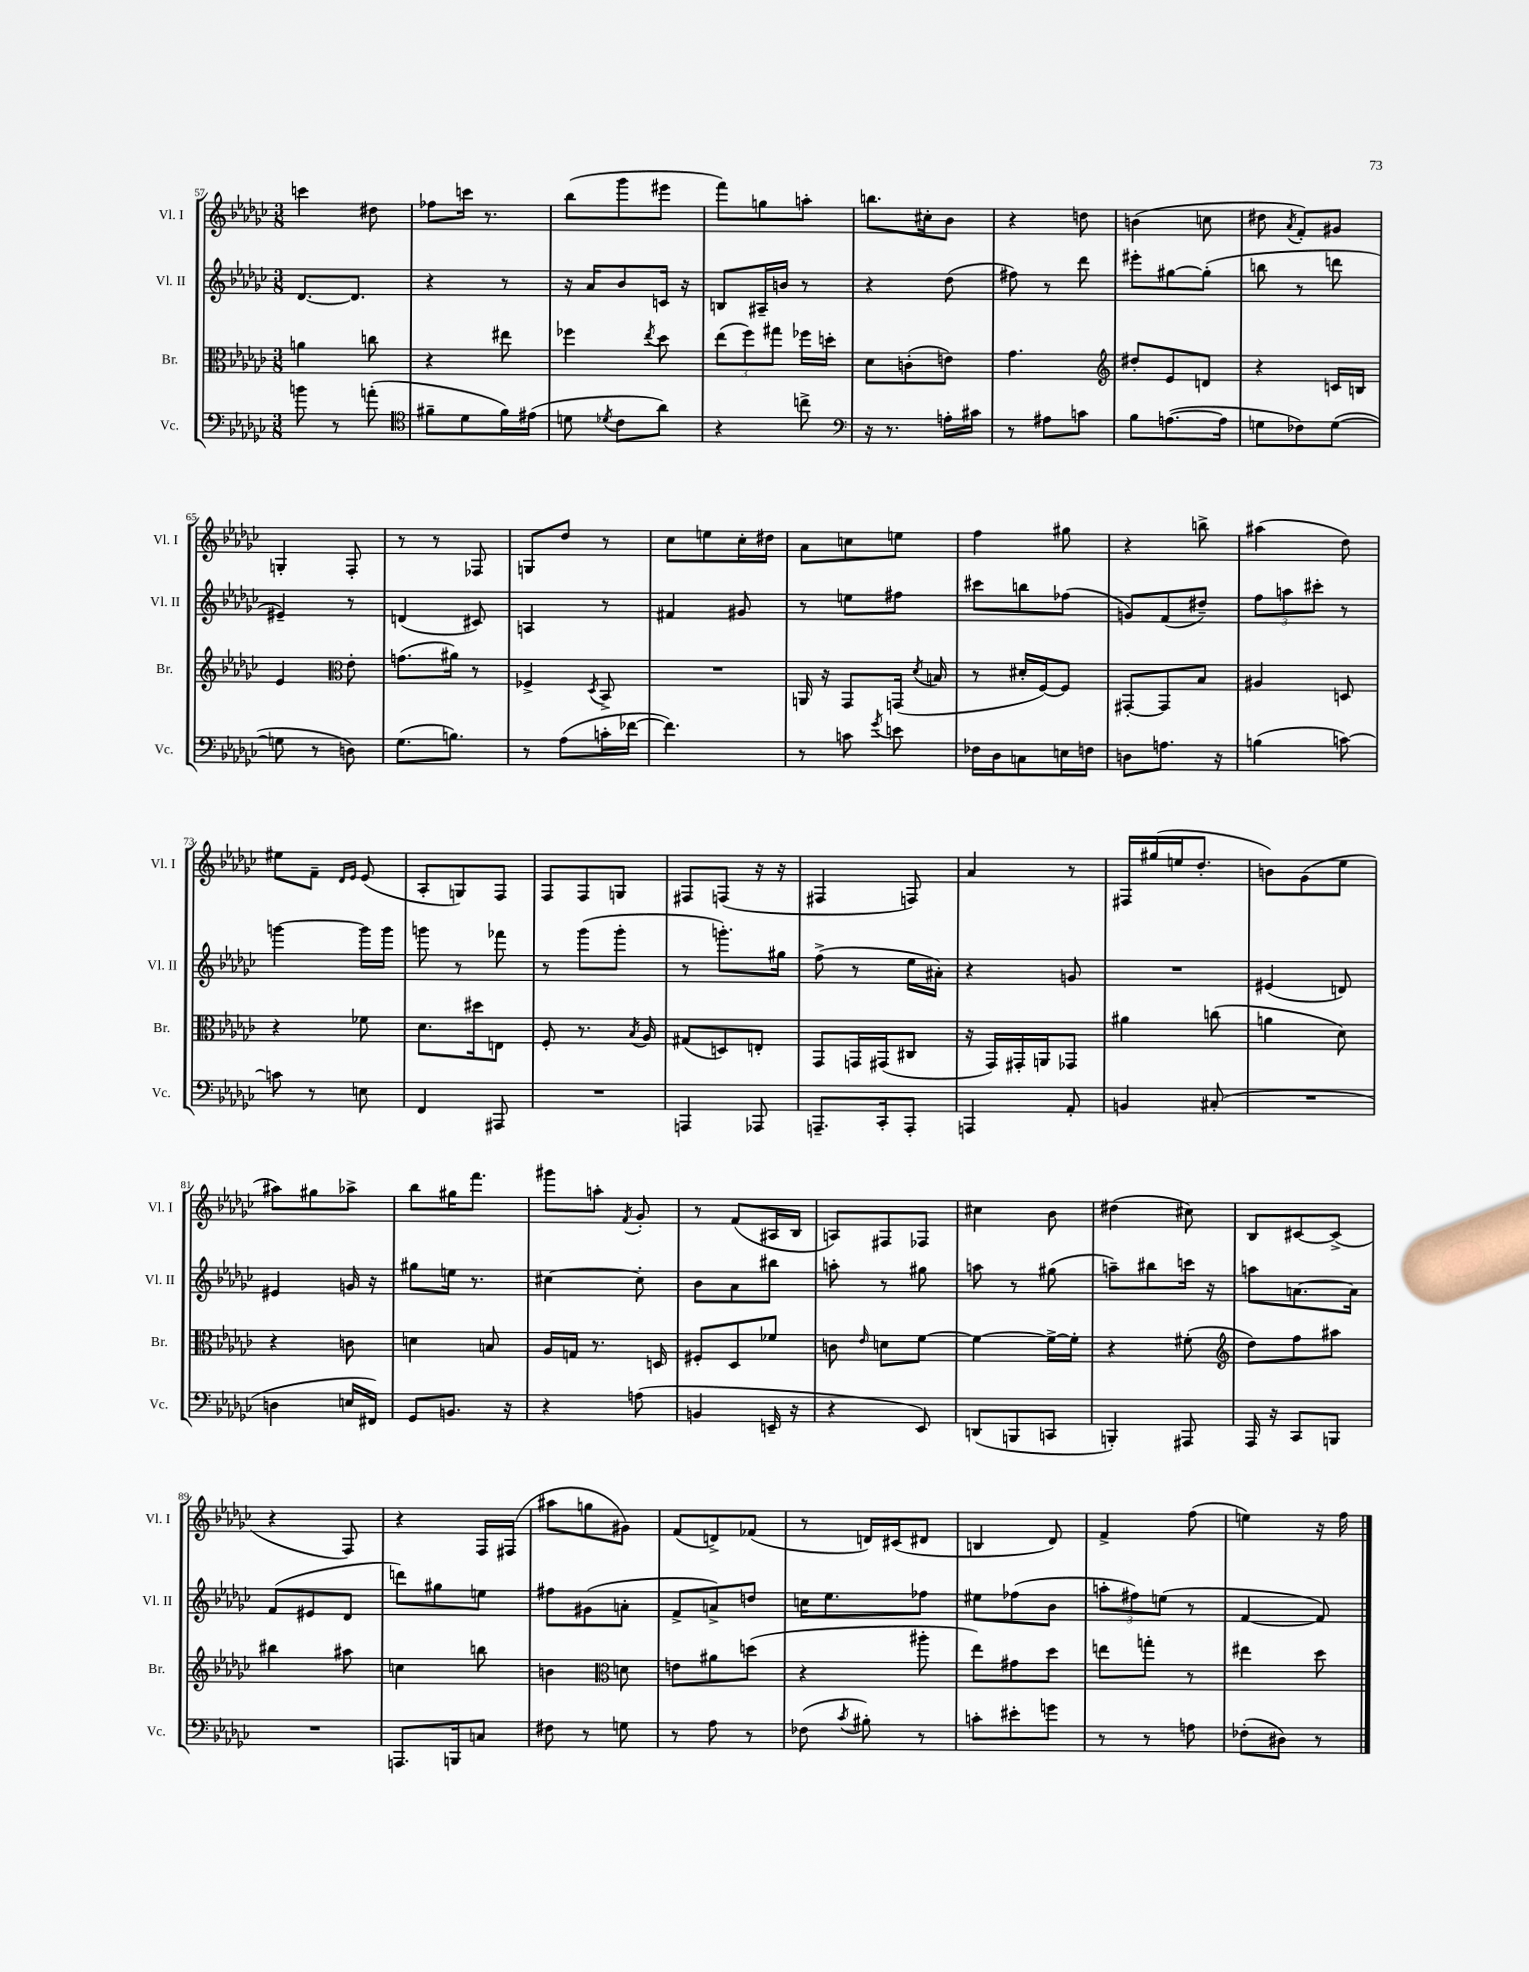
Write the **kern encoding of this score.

**kern	**kern	**kern	**kern
*staff4	*staff3	*staff2	*staff1
*clefF4	*clefC3	*clefG2	*clefG2
*k[b-e-a-d-g-c-]	*k[b-e-a-d-g-c-]	*k[b-e-a-d-g-c-]	*k[b-e-a-d-g-c-]
*M3/8	*M3/8	*M3/8	*M3/8
8b	4a	[8.d-	4ccc
8r	.	.	.
.	.	8.d-]	.
(8a'	8cc	.	8dd#
=	=	=	=
*clefC4	*	*	*
8f#~	4r	4r	8ff-
8d-	.	.	16ccc
.	.	.	8.r
16f#)	8ee#	8r	.
(16e#	.	.	.
=	=	=	=
8d	4ff-	16r	(8bb-
.	.	16a-	.
8qd-	.	.	.
8c-	.	8b-	8ggg-
.	8qee-	.	.
8a-)	8dd-	16c	8eee#
.	.	16r	.
=	=	=	=
4r	(12ee-	8B	8fff)
.	12ff)	.	.
.	.	16A#~	8gg
.	12gg#	.	.
.	.	16b	.
8cc^	16ff-	8r	8aa'
.	16dd'	.	.
=	=	=	=
*clefF4	*	*	*
16r	8d-	4r	8.bb
8.r	.	.	.
.	(8c'	.	.
.	.	.	16cc#'
16A'	8e)	(8dd-	8b-
16c#	.	.	.
=	=	=	=
8r	4.g-	8ff#)	4r
8A#	.	8r	.
8c	.	8ddd-	8dd
=	=	=	=
*	*clefG2	*	*
8B-	8dd#'	8eee#'	(4b
([8.A	8e-	[8gg#	.
.	8d	(8gg#']	8cc
16A]	.	.	.
=	=	=	=
8G	4r	8bb	8dd#
.	.	.	8qa-
8F-)	.	8r	8f')
([8G	16c	8ddd	8g#
.	16B	.	.
=	=	=	=
8G]	4e-	4e#~)	4G'
8r	.	.	.
*	*clefC3	*	*
8D)	8e-'	8r	8F'
=	=	=	=
(8.G-	(8.g	(4d	8r
.	.	.	8r
8.B)	16a#)	.	.
.	8r	8c#)	8F-
=	=	=	=
8r	4F-^	4A	8G
(8A-	.	.	8dd-
.	8qD-	.	.
16c'	8BB-^	8r	8r
[16f-	.	.	.
=	=	=	=
4.f-])	4.r	4f#	8cc-
.	.	.	8ee
.	.	8g#	16cc-'
.	.	.	16dd#
=	=	=	=
8r	16AA	8r	8a-
.	16r	.	.
8c	8GG-	8ee	8cc
8qg-	.	.	.
8e	(16GG	8ff#	8ee
.	8qd-	.	.
.	16B	.	.
=	=	=	=
16F-	8r	8ccc#	4ff
16D-	.	.	.
8C	16d#'	8bb	.
.	[16F)	.	.
16E	8F]	(8ff-	8gg#
16F	.	.	.
=	=	=	=
8D	[8GG#'	8g)	4r
8.A	8GG#]	(8f	.
.	8B-	8dd#~)	8bb^
16r	.	.	.
=	=	=	=
(4B	4A#	12ff	(4aa#
.	.	12aa	.
.	.	12ccc#'	.
[8c)	8D	8r	8dd-)
=	=	=	=
8c]	4r	[4ggg	8ee#
8r	.	.	8f~
.	.	.	16qqd-
.	.	.	16qqe-
8E	8f-	16ggg]	(8e-
.	.	16ggg	.
=	=	=	=
4FF	8.d-	8ggg	8A-'
.	.	8r	8G)
.	16dd#	.	.
8AAA#	8E	8fff-	8F
=	=	=	=
4.r	8F'	8r	8F
.	8.r	(8ggg-	8F
.	.	8ggg-'	8G
.	8qB-	.	.
.	16A-	.	.
=	=	=	=
4AAA	(8G#	8r	8F#
.	8D)	8.ggg')	(8F
8AAA-	8E'	.	16r
.	.	16gg#	16r
=	=	=	=
8.AAA~	8GG-	(8ff^	4F#
.	16GG	8r	.
16CC-'	(16GG#	.	.
8AAA'	8C#	16ee-	8F)
.	.	16a#')	.
=	=	=	=
4AAA	16r	4r	4a-
.	16GG-)	.	.
.	16GG#'	.	.
.	16AA	.	.
8AA-'	8GG-	8g	8r
=	=	=	=
4BB	4a#	4.r	16F#
.	.	.	(16gg#
.	.	.	16ee
.	.	.	8.dd-'
(8C#'	(8cc	.	.
=	=	=	=
4.r	4a	(4e#	8b)
.	.	.	(8g-
.	8d-)	8d)	8ee-
=	=	=	=
4D	4r	4e#	8aa#)
.	.	.	8gg#
16E	8c	16g	8aa-^
16FF#)	.	16r	.
=	=	=	=
8GG-	4d	8gg#	8bb-
8.BB	.	16ee	16gg#
.	.	8.r	8.fff
.	8B	.	.
16r	.	.	.
=	=	=	=
4r	16A-	[4cc#	8ggg#
.	16G	.	.
.	8.r	.	8aa'
.	.	.	8qf
(8A	.	8cc#']	8g-'
.	16D	.	.
=	=	=	=
4BB	8F#'	8b-	8r
.	8D-	8a-	(8f
16EE~	8f-	8bb#	16A#
16r	.	.	16B-
=	=	=	=
4r	8c	8aa'	8A)
.	16qqe-	.	.
.	8d	8r	8F#
8EE-)	[8f	8gg#	8F-
=	=	=	=
(8DD	4f_	8aa	4cc#
8BBB	.	8r	.
8CC	16f^_	(8gg#	8b-
.	16f']	.	.
=	=	=	=
4BBB')	4r	8aa~)	(4dd#
.	.	8bb#	.
8AAA#	(8f#'	16ccc	8cc#)
.	.	16r	.
=	=	=	=
*	*clefG2	*	*
16AAA-	8dd-)	8aa	8B-
16r	.	.	.
8CC-	8ff	[8.a	[8c#
8BBB	8aa#	.	(8c#^]
.	.	16a]	.
=	=	=	=
4.r	4bb#	(8f	4r
.	.	8e#	.
.	8aa#	8d-	8F)
=	=	=	=
8.AAA	4cc	8ddd)	4r
.	.	8gg#	.
16BBB	.	.	.
8C	8bb	8ee	16F
.	.	.	(16F#
=	=	=	=
8F#	4b	8ff#	8aa#
8r	.	(8g#	8gg
*	*clefC3	*	*
8G	8d	8a'	8g#)
=	=	=	=
8r	8e	8f^	(8f
8A-	8a#	8a^)	8d^)
8r	(8dd	8dd	(8f-
=	=	=	=
(8F-	4r	16cc	8r
.	.	8.ee-	.
8qc-	.	.	.
8B#')	.	.	16d)
.	.	.	(16c#
8r	8aa#'	8ff-	8d#
=	=	=	=
8c'	8ee-)	8ee#	4B
8e#'	8g#	(8ff-	.
8g	8dd-	8b-	8d-)
=	=	=	=
8r	8ee	12aa'	4f^
.	.	12ff#)	.
8r	8gg'	.	.
.	.	(12ee	.
8A	8r	8r	(8ff
=	=	=	=
(8F-'	4ee#	[4f	4ee)
8D#)	.	.	.
8r	8dd-	8f])	16r
.	.	.	16ff
==	==	==	==
*-	*-	*-	*-
